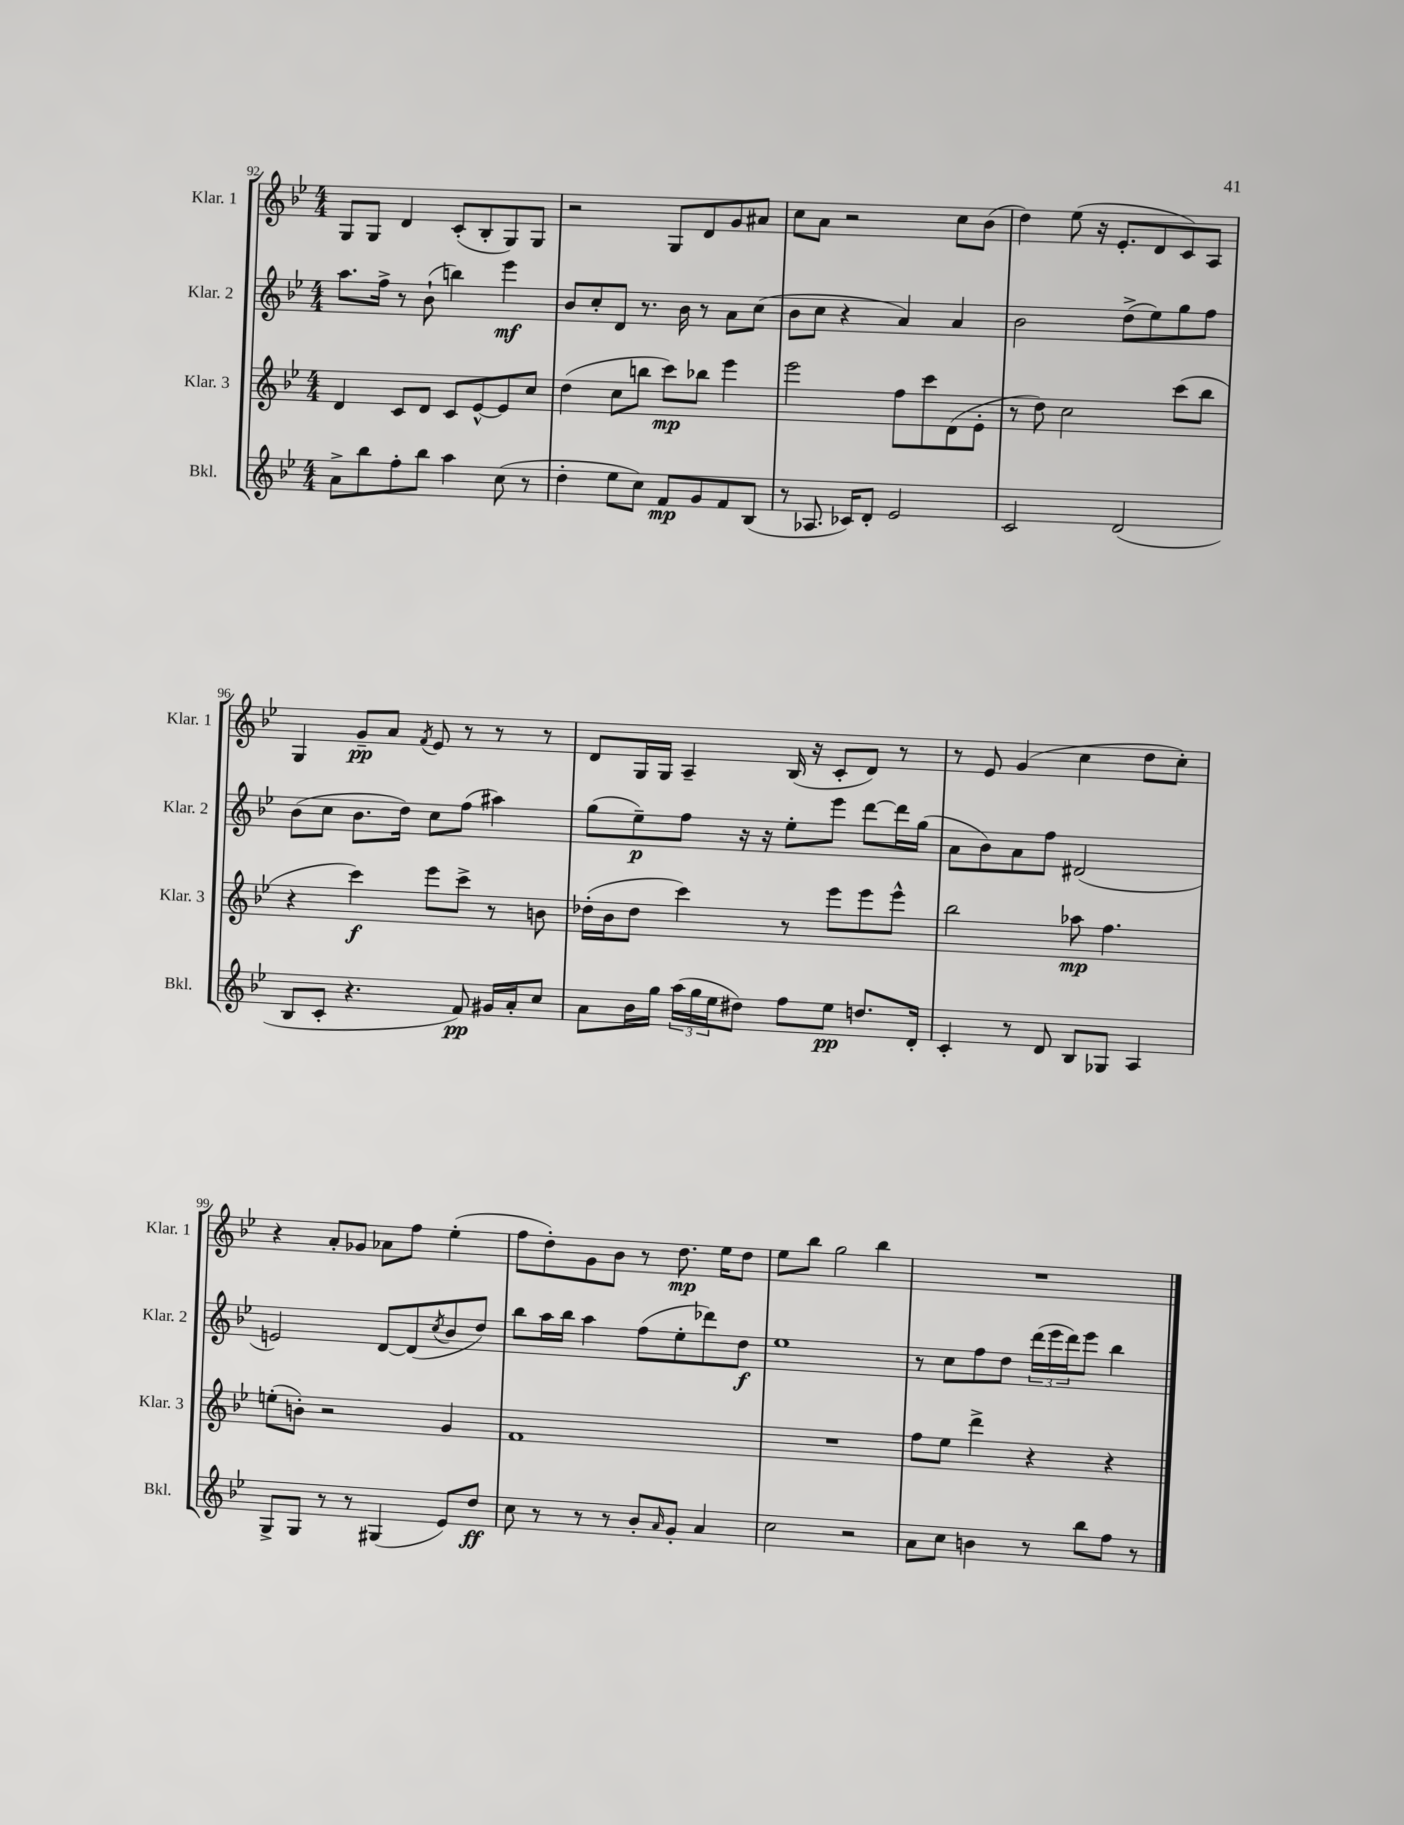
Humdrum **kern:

**kern	**kern	**kern	**kern
*staff4	*staff3	*staff2	*staff1
*clefG2	*clefG2	*clefG2	*clefG2
*k[b-e-]	*k[b-e-]	*k[b-e-]	*k[b-e-]
*M4/4	*M4/4	*M4/4	*M4/4
8a^	4d	8.aa	8G
8bb-	.	.	8G
.	.	16ff^	.
8ff'	8c	8r	4d
8bb-	8d	(8b-`	.
4aa	8c	4bb)	(8c'
.	[8e-^^	.	8B-'
(8cc	8e-]	4eee-	8G)
8r	8cc	.	8G
=	=	=	=
4dd'	(4dd	8b-	2r
.	.	8cc'	.
8ee-	8cc	8d	.
8cc)	8bb	8.r	.
8f	8ccc)	.	8G
.	.	16b-	.
8g	8bb-	8r	8d
8f	4eee-	8a	8g
(8B-	.	(8cc	8a#
=	=	=	=
8r	2eee-	8b-	8cc
8.A-	.	8cc	8a
.	.	4r	2r
16c-)	.	.	.
8d'	.	.	.
2e-	8ff	4a)	.
.	8ccc	.	.
.	(8d	4a	8cc
.	8e-'	.	(8b-
=	=	=	=
2c	8r	2b-	4dd)
.	8dd)	.	.
.	2cc	.	(8ee-
.	.	.	16r
.	.	.	8.e-'
(2d	.	(8dd^	.
.	.	8ee-)	8d
.	(8ccc	8gg	8c)
.	8bb-	8ff	8A
=	=	=	=
8B-	4r	(8b-	4G
8c'	.	8cc	.
4.r	4ccc)	8.b-	8g~
.	.	.	8a
.	.	16dd)	.
.	.	.	8qf
.	8eee-	8cc	8e-
8f)	8ccc^	(8ff	8r
16g#	8r	4aa#)	8r
16a'	.	.	.
8cc	8b	.	8r
=	=	=	=
8a	(16dd-'	(8gg	8d
.	16b-	.	.
16b-	8dd-	8ee-~)	16G
16gg	.	.	16G
(24aa	4ccc)	8ff	4A~
24gg	.	.	.
24ee-	.	.	.
8dd#)	.	16r	.
.	.	16r	.
8ff	8r	8ee-'	(16B-
.	.	.	16r
8ee-	8eee-	8eee-	8c'
8.dd	8eee-	[8ddd	8d)
.	8eee-^^	16ddd]	8r
16d'	.	(16gg	.
=	=	=	=
4c'	2bb-	8a	8r
.	.	8b-)	8e-
8r	.	8a	(4g
8d	.	8ff	.
8B-	8aa-	(2d#	4cc
8G-	4.ff	.	.
4A	.	.	8dd
.	.	.	8cc')
=	=	=	=
8G^	(8ee'	2e)	4r
8G	8b')	.	.
8r	2r	.	8a'
8r	.	.	8g-
(4G#	.	[8d	8a-
.	.	(8d]	8ff
.	.	8qcc	.
8e-)	4g	8b-	(4ee-'
8dd	.	8dd)	.
=	=	=	=
8cc	1f	8bb-	8ff
8r	.	16aa	8dd')
.	.	16bb-	.
8r	.	4aa	8g
8r	.	.	8b-
8b-'	.	(8ff	8r
16qqa	.	.	.
8g'	.	8ee-'	8.dd
4a	.	8ddd-)	.
.	.	.	16ee-
.	.	8dd	8dd
=	=	=	=
2cc	1r	1ee-	8ee-
.	.	.	8bb-
.	.	.	2gg
2r	.	.	.
.	.	.	4bb-
=	=	=	=
8a	8ff	8r	1r
8cc	8ee-	8cc	.
4b	4ddd^	8ff	.
.	.	8dd	.
8r	4r	(24ddd	.
.	.	24eee-	.
.	.	24ddd)	.
8bb-	.	8eee-	.
8ff	4r	4bb-	.
8r	.	.	.
==	==	==	==
*-	*-	*-	*-
